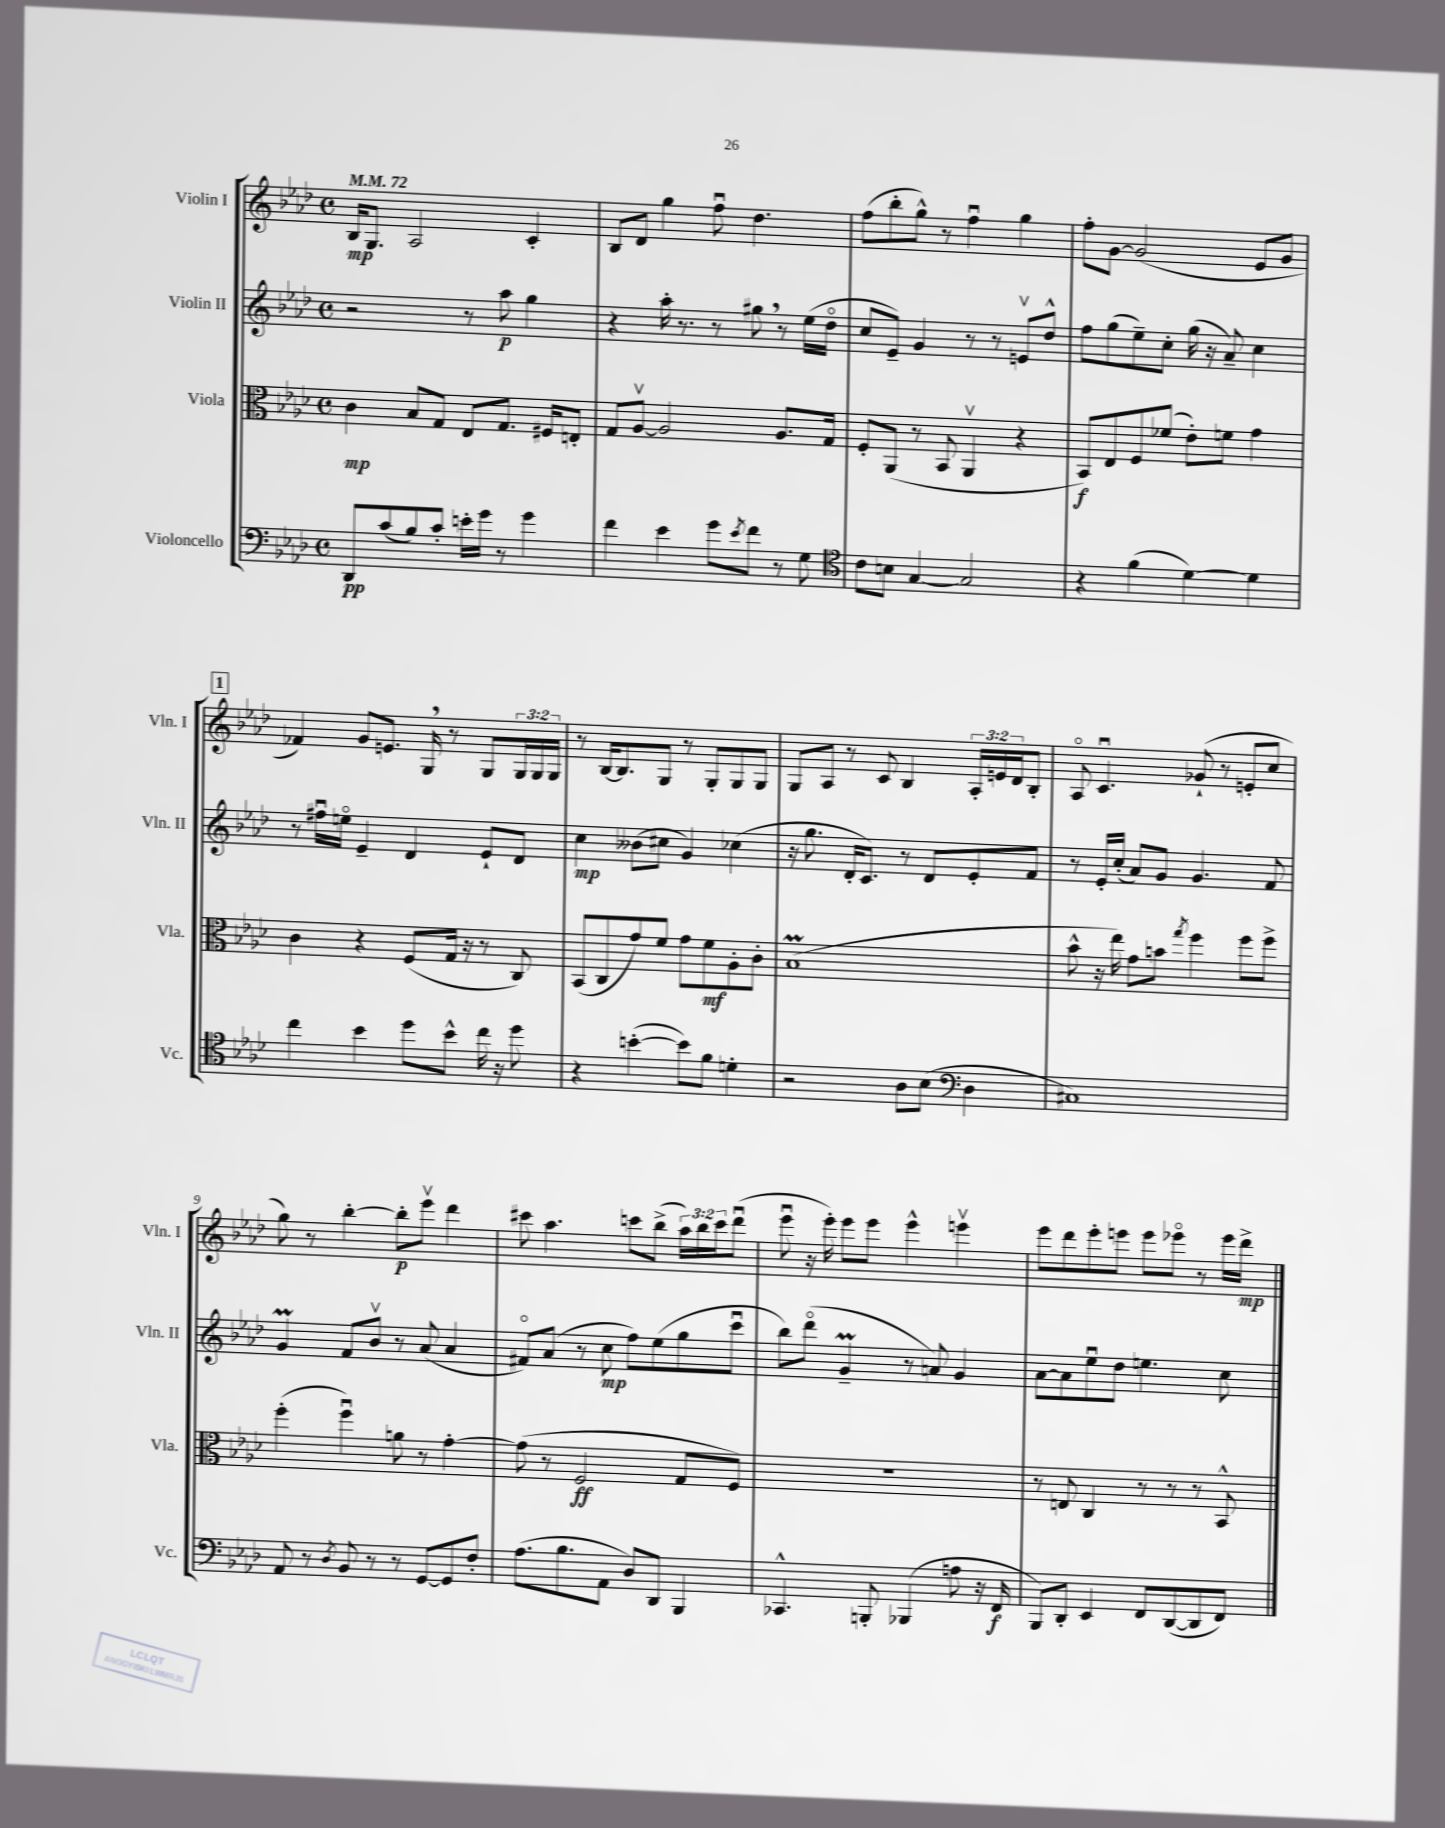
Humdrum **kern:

**kern	**kern	**kern	**kern
*staff4	*staff3	*staff2	*staff1
*clefF4	*clefC3	*clefG2	*clefG2
*k[b-e-a-d-]	*k[b-e-a-d-]	*k[b-e-a-d-]	*k[b-e-a-d-]
*M4/4	*M4/4	*M4/4	*M4/4
*met(c)	*met(c)	*met(c)	*met(c)
*MM72	*MM72	*MM72	*MM72
8DD-	4c	2r	16B-
.	.	.	8.G
(8c	.	.	.
8B-)	8B-	.	2A-
8c'	8G	.	.
16e'	8E-	8r	.
16g	.	.	.
8r	8.G	8aa-	.
4g	.	4gg	4c'
.	16F#	.	.
.	8E'	.	.
=	=	=	=
4f	8G	4r	8B-
.	[8A-v	.	8d-
4e-	2A-]	16aa-'	4gg
.	.	8.r	.
8g	.	8r	8ffu
8qe-	.	.	.
8f	.	8gg#	4.dd-
8r	8.A-	8r	.
8G	.	(16ee-	.
.	16G	16dd-o	.
=	=	=	=
*clefC4	*	*	*
8c	8F'	8cc	(8ff
8B	(8AA-	8e-~)	8bb-'
[4G	8r	4g	8gg^^)
.	8BB-	.	8r
2G]	4AA-v	8r	4ffu
.	.	8r	.
.	4r	8ev	4gg
.	.	8dd-^^	.
=	=	=	=
4r	8BB-)	8ff	8ff'
.	8E-	(8gg	[8g
(4f	8F	8ee-~)	(2g]
.	(8f-	8cc'	.
[4d-)	8e-')	(16gg	.
.	.	16r	.
.	8f	8a-~)	.
4d-]	4g	4cc	8e-
.	.	.	8g
=	=	=	=
4cc	4c	8r	4f-)
.	.	16ff#u	.
.	.	16eeo	.
4b-	4r	4e-~	8g
.	.	.	8.e
8dd-	(8F	4d-	.
.	.	.	16G
8b-^^	16G	.	8r
.	16r	.	.
16cc	8r	8e-`	8G
16r	.	.	.
8dd-	8C)	8d-	24G
.	.	.	24G
.	.	.	24G
=	=	=	=
4r	(8BB-	4cc	8r
.	8C	.	[16B-
.	.	.	8.B-]
([4b'	8g)	(8b--	.
.	8f	8cc#	8G
8b])	8g	4g)	8r
8f	8f	.	8G'
4d'	8A-'	(4cc-	8G
.	8c'	.	8G
=	=	=	=
2r	(1B-	16r	8G
.	.	8.gg	.
.	.	.	8A-
.	.	16d-'	8r
.	.	8.c)	.
.	.	.	8c
8A-	.	8r	4B-
(8B-	.	8d-	.
*clefF4	*	*	*
4D-	.	8e-'	24A-'
.	.	.	24e
.	.	.	24d-
.	.	8f	8B-'
=	=	=	=
1C#)	8b-^^	8r	8A-o
.	16r	16e-'	4.cu
.	16ee-)	(16cc'	.
.	8g	8a-)	.
.	8b	8g	.
.	8qgg	.	.
.	4ff	4.g	(8g-`
.	.	.	8r
.	8ff	.	8e'
.	8ff^	8f	8cc
=	=	=	=
8AA-	(4ff'	4g	8gg)
8r	.	.	8r
8qD-	.	.	.
8BB-	4ffu)	8f	[4bb-'
8r	.	8b-v	.
8r	8a	8r	8bb-']
[8GG	8r	(8a-	8eee-v
8GG]	[4g'	4a-	4ddd-
8F'	.	.	.
=	=	=	=
(8.A-	(8g]	8f#o)	8ccc#
.	8r	(8a-	4.aa-
8.B-	.	.	.
.	2F	8r	.
8AA-	.	8cc	.
8D-)	.	8ff)	8ccc
8DD-	.	(8ee-	(8bb-^
4BBB-	8G	8gg	24aa-)
.	.	.	24bb-
.	.	.	24ccc
.	8F)	8cccu	(8ddd-u
=	=	=	=
4.CC-^^	1r	8bb-)	8eee-u
.	.	(8ddd-o	16r
.	.	.	16eee-')
.	.	4g~	8eee-
8BBB'	.	.	8eee-
(4BBB-	.	8r	4eee-^^
.	.	8a)	.
8A	.	4g	4eeev
16r	.	.	.
16FF	.	.	.
=	=	=	=
8BBB-)	8r	[8a-	8eee-
8DD-'	8E	8a-]	8ddd-
4EE-	4C	8ee-u	8eee-'
.	.	8dd-	8eee
8FF	8r	4.ee	8eee
([8DD-	8r	.	8eee-o
8DD-]	8r	.	8r
8FF)	8BB-^^	8cc	16eee-
.	.	.	16ddd-^
==	==	==	==
*-	*-	*-	*-
